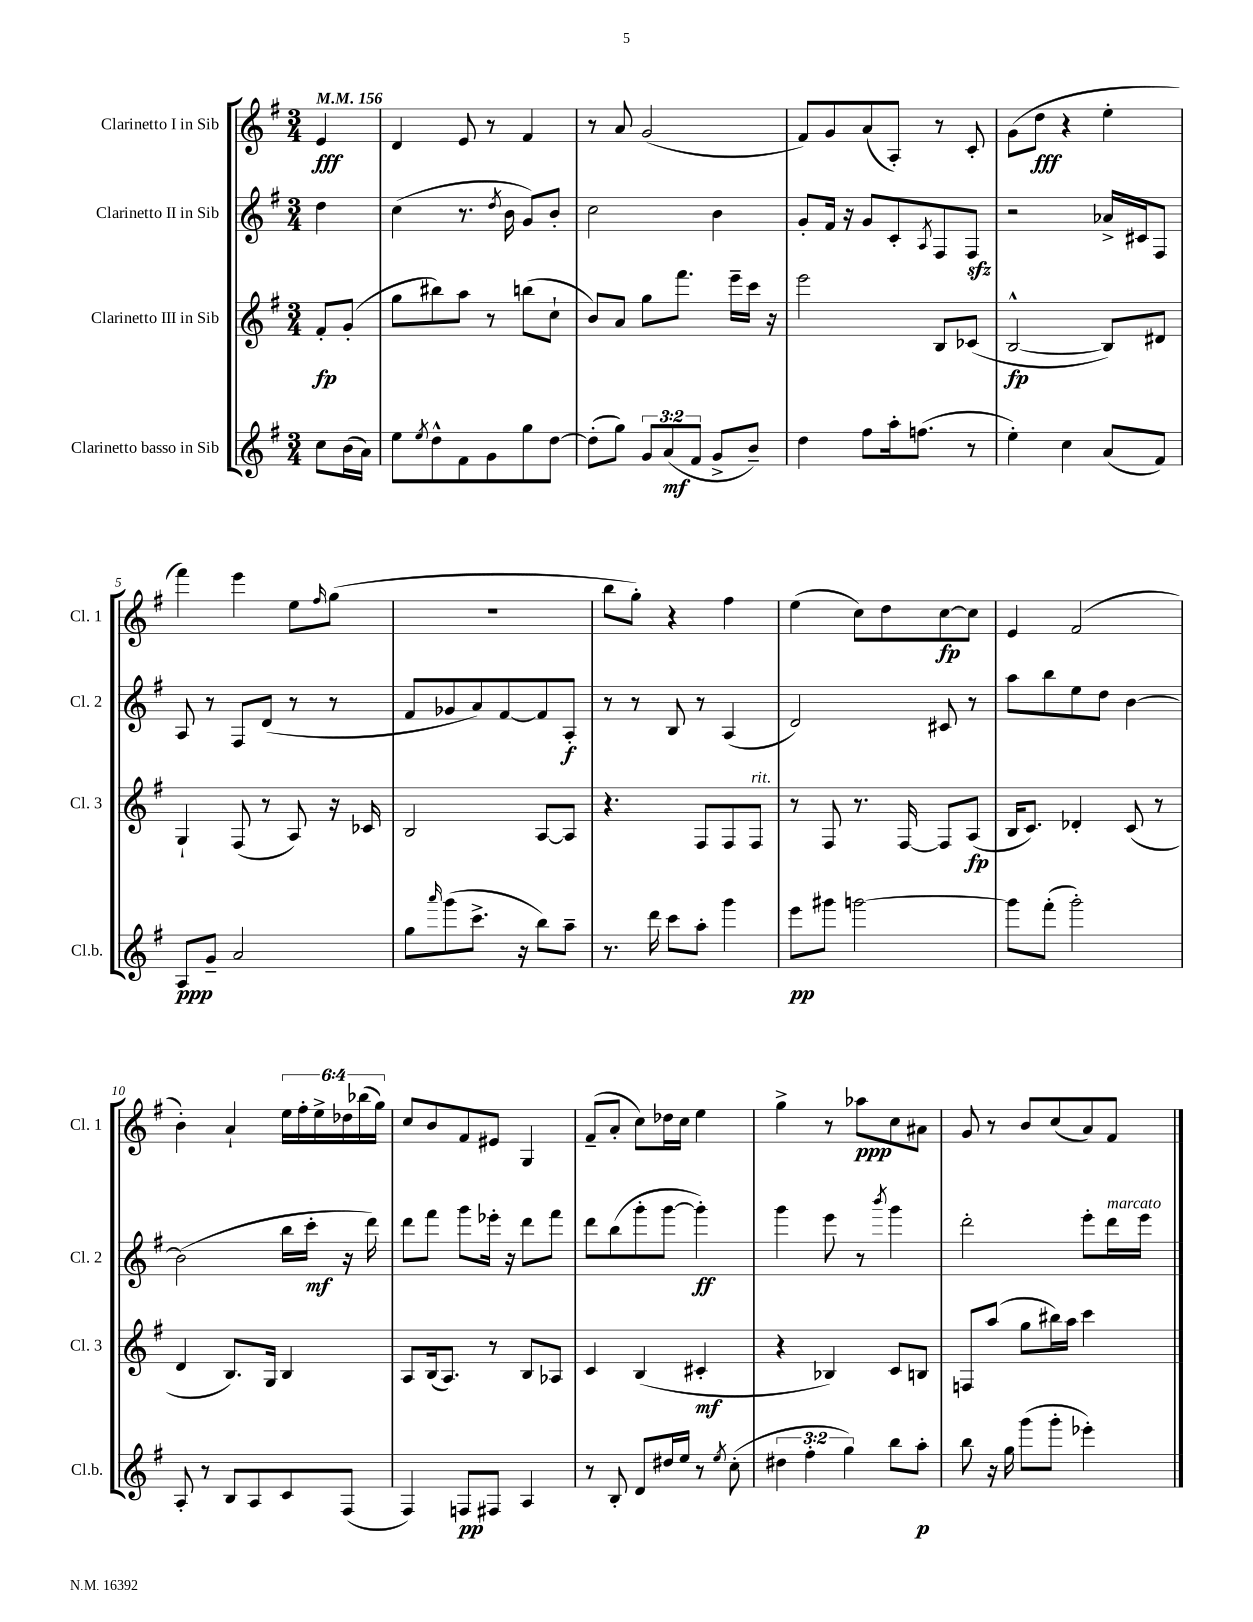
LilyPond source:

<<
\new StaffGroup <<
\new Staff = "s0" \with { instrumentName = "Clarinetto I in Sib" shortInstrumentName = "Cl. 1" } {
    \clef treble \key g \major \numericTimeSignature \time 3/4 \override Staff.TupletNumber.text = #tuplet-number::calc-fraction-text \partial 4 \tempo 4 = 156
    e'4\fff |
    d'4 e'8 r8 fis'4 |
    r8 a'8 g'2( |
    fis'8) g'8 a'8( a8-.) r8 c'8-. |
    g'8( d''8\fff r4 e''4-. |
    fis'''4) e'''4 e''8 \grace { fis''16 } g''8( |
    R2. |
    b''8 g''8-.) r4 fis''4 |
    e''4( c''8) d''8 c''8~\fp c''8 |
    e'4 fis'2( |
    b'4-.) a'4-! \tuplet 6/4 { e''16 fis''16-. e''16-> des''16 bes''16( g''16) } |
    c''8 b'8 fis'8 eis'8 g4 |
    fis'8--( a'8-. c''8) des''16 c''16 e''4 |
    g''4-> r8 aes''8\ppp c''8 ais'8 |
    g'8 r8 b'8 c''8( a'8) fis'8 \bar "|." |
}
\new Staff = "s1" \with { instrumentName = "Clarinetto II in Sib" shortInstrumentName = "Cl. 2" } {
    \clef treble \key g \major \numericTimeSignature \time 3/4 \partial 4
    d''4 |
    c''4( r8. \acciaccatura { d''8 } b'16 g'8) b'8-. |
    c''2 b'4 |
    g'8-. fis'16 r16 g'8 c'8-. \acciaccatura { a8 } fis8 fis8\sfz |
    r2 aes'16-> cis'16 fis8 |
    a8 r8 fis8 d'8( r8 r8 |
    fis'8 ges'8 a'8) fis'8~ fis'8 a8-.\f |
    r8 r8 b8 r8 a4( |
    d'2) cis'8 r8 |
    a''8 b''8 e''8 d''8 b'4~ |
    b'2( b''16 c'''16-.\mf r16 d'''16) |
    d'''8 fis'''8 g'''8 ees'''16-. r16 d'''8 fis'''8 |
    d'''8 b''8( g'''8-. g'''8~ g'''4-.\ff) |
    g'''4 e'''8 r8 \acciaccatura { b'''8 } g'''4 |
    d'''2-. e'''8-. d'''16^\markup { \italic "marcato" } e'''16 \bar "|." |
}
\new Staff = "s2" \with { instrumentName = "Clarinetto III in Sib" shortInstrumentName = "Cl. 3" } {
    \clef treble \key g \major \numericTimeSignature \time 3/4 \partial 4
    fis'8-.\fp g'8-.( |
    g''8 bis''8) a''8 r8 b''8( c''8-! |
    b'8) a'8 g''8 fis'''8. e'''16-- c'''16 r16 |
    e'''2 b8 ces'8( |
    b2~-^\fp b8) dis'8 |
    g4-! fis8( r8 a8) r16 ces'16 |
    b2 a8~ a8 |
    r4. fis8 fis8 fis8^\markup { \italic "rit." } |
    r8 fis8 r8. fis16~ fis8 a8\fp( |
    b16 c'8.) des'4-. c'8( r8 |
    d'4 b8.) g16 b4 |
    a8 b16( a8.) r8 b8 aes8 |
    c'4 b4( cis'4-.\mf |
    r4 bes4) c'8 b8 |
    f8 a''8( g''8 bis''16) a''16 c'''4 \bar "|." |
}
\new Staff = "s3" \with { instrumentName = "Clarinetto basso in Sib" shortInstrumentName = "Cl.b." } {
    \clef treble \key g \major \numericTimeSignature \time 3/4 \override Staff.TupletNumber.text = #tuplet-number::calc-fraction-text \partial 4
    c''8 b'16( a'16) |
    e''8 \acciaccatura { e''8 } d''8-^ fis'8 g'8 g''8 d''8~ |
    d''8-.( g''8) \tuplet 3/2 { g'8 a'8\mf( fis'8 } g'8-> b'8--) |
    d''4 fis''8 a''16-. f''8.( r8 |
    e''4-.) c''4 a'8( fis'8) |
    a8\ppp g'8-- a'2 |
    g''8 \grace { a'''16 } g'''8( c'''8.-> r16 b''8) a''8-- |
    r8. d'''16 c'''8 a''8-. g'''4 |
    e'''8\pp gis'''8 g'''2~ |
    g'''8 fis'''8-.( g'''2-.) |
    a8-. r8 b8 a8 c'8 fis8( |
    fis4) f8\pp fis8 a4 |
    r8 b8-. d'8 dis''16 e''16 r8 \acciaccatura { e''8 } c''8-.( |
    \tuplet 3/2 { dis''4 fis''4-. g''4) } b''8 a''8-.\p |
    b''8 r16 g''16 g'''8( g'''8-. ees'''4-.) \bar "|." |
}
>>
>>
